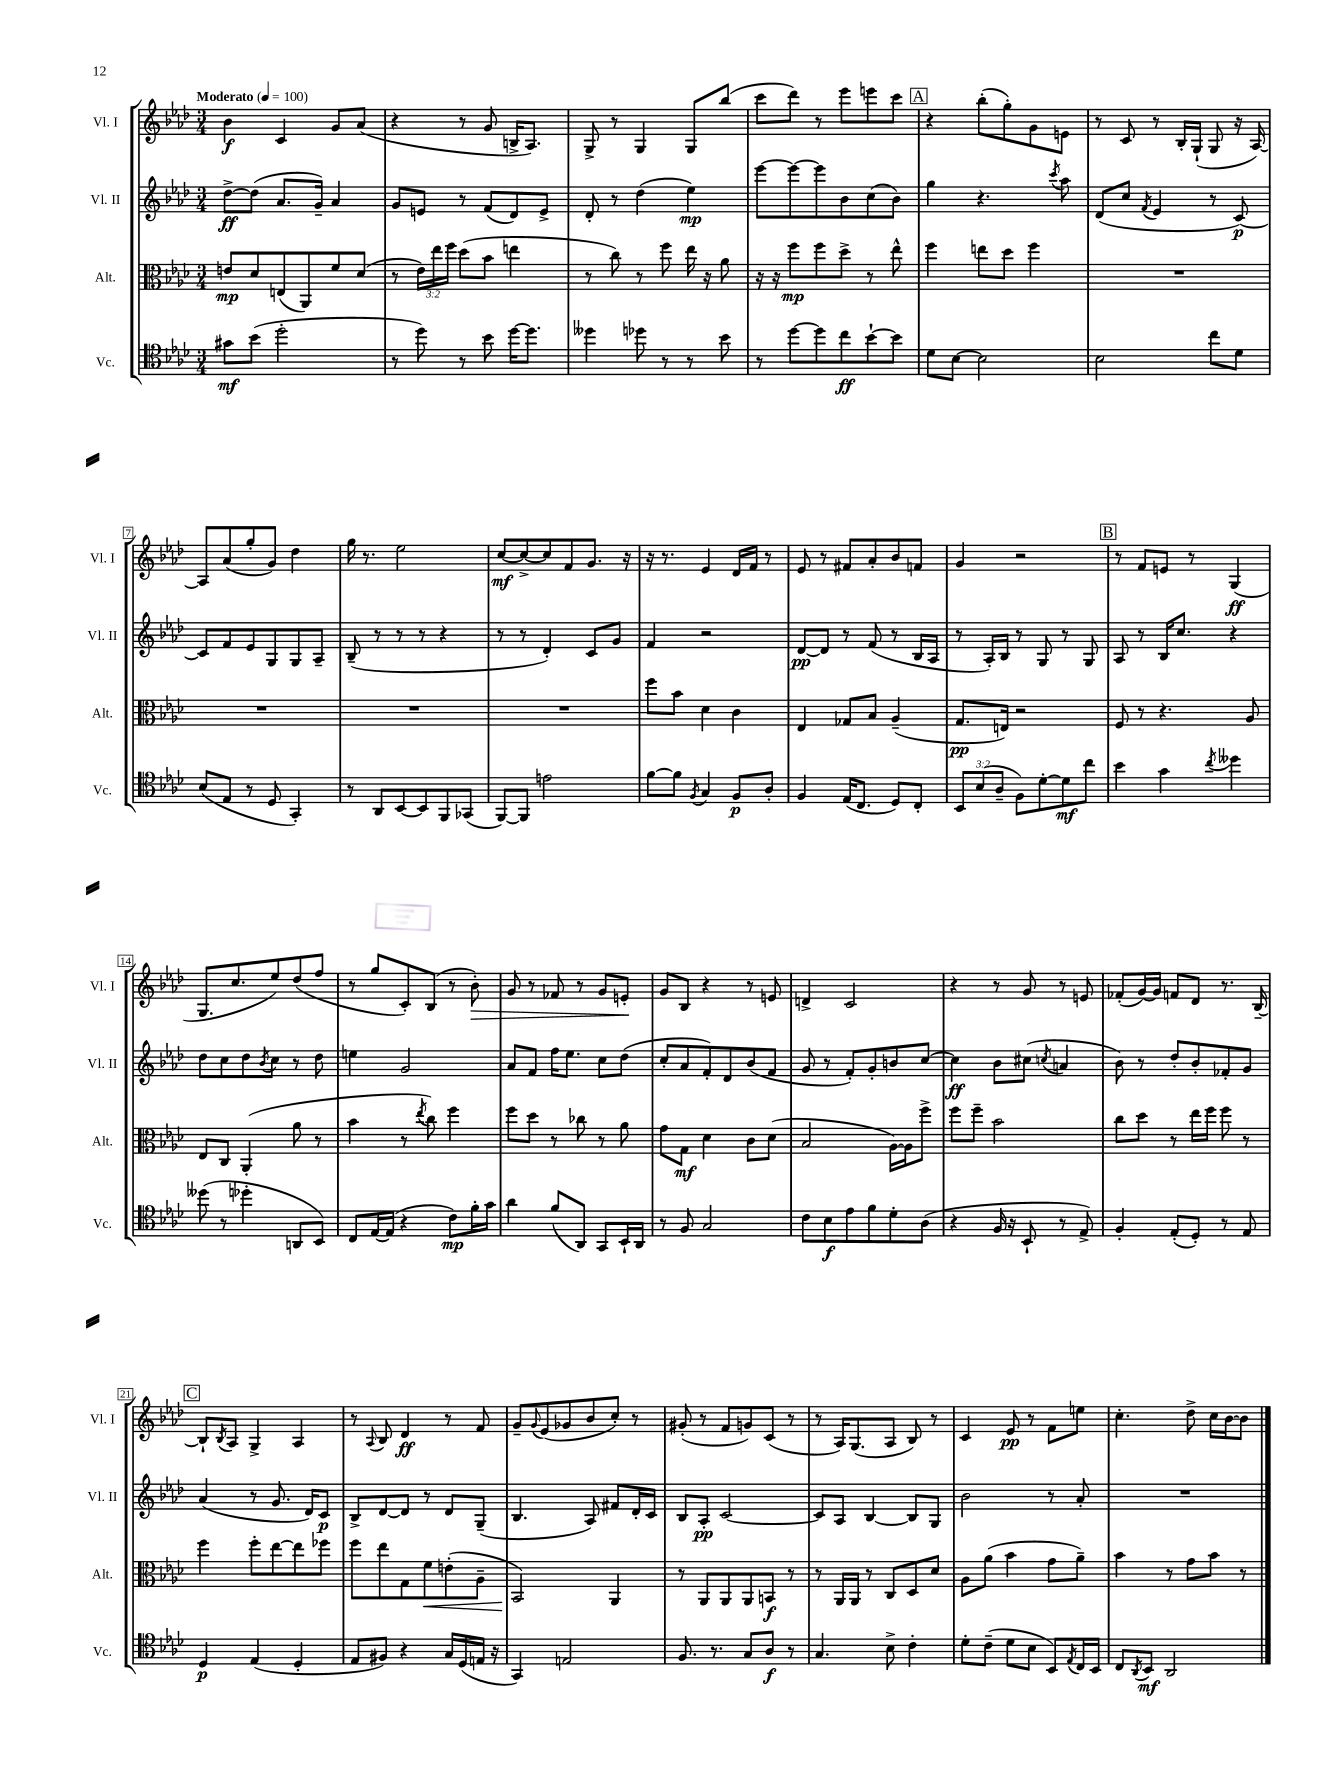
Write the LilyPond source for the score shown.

<<
\new StaffGroup <<
\new Staff = "s0" \with { instrumentName = "Vl. I" shortInstrumentName = "Vl. I" } {
    \clef treble \key aes \major \numericTimeSignature \time 3/4 \tempo "Moderato" 4 = 100
    bes'4\f c'4 g'8 aes'8( |
    r4 r8 g'8 b16-> aes8.) |
    g8-> r8 g4 g8 bes''8( |
    c'''8 des'''8) r8 ees'''8 e'''8 c'''8 |
    \mark \markup { \box "A" } r4 bes''8-.( g''8-.) g'8 e'8 |
    r8 c'8 r8 bes16-. g16-!( g8 r16 aes16~) |
    aes8 aes'8( g''8-. g'8) des''4 |
    g''16 r8. ees''2 |
    c''8~\mf c''8~-> c''8 f'8 g'8. r16 |
    r16 r8. ees'4 des'16 f'16 r8 |
    ees'8 r8 fis'8 aes'8-. bes'8 f'8 |
    g'4 r2 |
    \mark \markup { \box "B" } r8 f'8 e'8 r8 g4\ff( |
    g8. c''8. ees''8) des''8( f''8 |
    r8 g''8 c'8-.) bes8( r8 bes'8-.\>) |
    g'8 r8 fes'8 r8 g'8 e'8-.\! |
    g'8 bes8 r4 r8 e'8 |
    d'4-> c'2 |
    r4 r8 g'8 r8 e'8 |
    fes'8-.( g'16~) g'16 f'8 des'8 r8. bes16~-- |
    \mark \markup { \box "C" } bes8-! \acciaccatura { bes8 } aes8 g4-> aes4 |
    r8 \appoggiatura { aes8 } bes8 des'4\ff r8 f'8 |
    g'8-- \appoggiatura { g'8 } ees'8( ges'8 bes'8 c''8-.) r8 |
    gis'8-.( r8 f'8 g'8) c'8( r8 |
    r8 aes16) g8.( aes8 bes8) r8 |
    c'4 ees'8\pp r8 f'8 e''8 |
    c''4.-. des''8-> c''16 bes'16~ bes'8 \bar "|." |
}
\new Staff = "s1" \with { instrumentName = "Vl. II" shortInstrumentName = "Vl. II" } {
    \clef treble \key aes \major \numericTimeSignature \time 3/4
    des''8~->\ff des''8( aes'8. g'16--) aes'4 |
    g'8 e'8 r8 f'8( des'8) e'8-> |
    des'8-. r8 des''4( ees''4\mp) |
    ees'''8~ ees'''8~ ees'''8 bes'8 c''8( bes'8) |
    \mark \markup { \box "A" } g''4 r4. \acciaccatura { c'''8 } aes''8 |
    des'8( c''8 \acciaccatura { f'8 } ees'4 r8 c'8~\p) |
    c'8 f'8 ees'8 g8 g8 aes8-- |
    bes8--( r8 r8 r8 r4 |
    r8 r8 des'4-.) c'8 g'8 |
    f'4 r2 |
    des'8~\pp des'8 r8 f'8( r8 bes16 aes16 |
    r8 aes16-.) bes16 r8 g8 r8 g8 |
    \mark \markup { \box "B" } aes8 r8 bes16 c''8. r4 |
    des''8 c''8 des''8 \acciaccatura { bes'8 } c''8 r8 des''8 |
    e''4 g'2 |
    aes'8 f'8 f''16 ees''8. c''8 des''8( |
    c''8-. aes'8 f'8-.) des'8 bes'8( f'8 |
    g'8 r8 f'8-.) g'8-. b'8 c''8~ |
    c''4\ff bes'8 cis''8( \acciaccatura { c''8 } a'4 |
    bes'8) r8 des''8-. bes'8-. fes'8-. g'8 |
    \mark \markup { \box "C" } aes'4( r8 g'8. des'16) c'8\p |
    bes8-> des'8~ des'8 r8 des'8 g8--( |
    bes4. aes8) fis'8 des'16-. c'16 |
    bes8 aes8-.\pp c'2~ |
    c'8 aes8 bes4~ bes8 g8 |
    bes'2 r8 aes'8-. |
    R2. \bar "|." |
}
\new Staff = "s2" \with { instrumentName = "Alt." shortInstrumentName = "Alt." } {
    \clef alto \key aes \major \numericTimeSignature \time 3/4 \override Staff.TupletNumber.text = #tuplet-number::calc-fraction-text
    e'8\mp des'8 e8( aes,8) f'8 des'8( |
    r8 \tuplet 3/2 { ees'16) ees''16 f''16 } des''8( bes'8 e''4 |
    r8 c''8) r8 f''8 ees''16 r16 aes'8 |
    r16 r16 f''8\mp f''8 des''8-> r8 ees''8-^ |
    \mark \markup { \box "A" } f''4 e''8 des''8 f''4 |
    R2. |
    R2. |
    R2. |
    R2. |
    f''8 bes'8 des'4 c'4 |
    ees4 ges8 bes8 aes4--( |
    g8.\pp e16) r2 |
    \mark \markup { \box "B" } f8 r8 r4. aes8 |
    ees8 c8 aes,4-.( aes'8 r8 |
    bes'4 r8 \acciaccatura { ees''8 } c''8) f''4 |
    f''8 des''8 r8 ces''8 r8 aes'8 |
    g'8 g8\mf des'4 c'8 des'8( |
    bes2 aes16~) aes16 f''8-> |
    f''8 f''8-- bes'2 |
    c''8 des''8 r8 ees''16 f''16 f''8 r8 |
    \mark \markup { \box "C" } f''4 f''8-. ees''8~ ees''8 fes''8 |
    f''8 ees''8 g8 f'8\< e'8-.( aes8-- |
    bes,2\!) aes,4 |
    r8 aes,8 aes,8 aes,8 b,8\f r8 |
    r8 aes,16 aes,16 r8 c8 des8 des'8 |
    aes8 aes'8( bes'4 g'8 aes'8--) |
    bes'4 r8 g'8 bes'8 r8 \bar "|." |
}
\new Staff = "s3" \with { instrumentName = "Vc." shortInstrumentName = "Vc." } {
    \clef tenor \key aes \major \numericTimeSignature \time 3/4 \override Staff.TupletNumber.text = #tuplet-number::calc-fraction-text
    gis'8\mf bes'8( des''2-. |
    r8 des''8) r8 bes'8 des''16~ des''8. |
    deses''4 des''8 r8 r8 bes'8 |
    r8 des''8~ des''8 c''8\ff bes'8~-! bes'8 |
    \mark \markup { \box "A" } des'8 bes8~ bes2 |
    bes2 c''8 des'8 |
    bes8( ees8 r8 des8 g,4-.) |
    r8 aes,8 bes,8~ bes,8 f,8 ges,8( |
    f,8~) f,8 e'2 |
    f'8~ f'8 \acciaccatura { f8 } g4 f8\p aes8-. |
    f4 ees16( c8. des8) c8-. |
    \tuplet 3/2 { bes,8 bes8( aes8-- } f8) des'8~-. des'8\mf c''8 |
    \mark \markup { \box "B" } bes'4 g'4 \acciaccatura { c''8 } deses''4 |
    deses''8( r8 des''4-. a,8 bes,8) |
    c8 ees16~ ees16( r4 c'8\mp) f'16-. g'16 |
    aes'4 f'8( aes,8) g,8 bes,16-! aes,16 |
    r8 f8 g2 |
    c'8 bes8\f ees'8 f'8 des'8-. aes8( |
    r4 f16 r16 bes,8-! r8 ees8->) |
    f4-. ees8-.( des8-.) r8 ees8 |
    \mark \markup { \box "C" } des4\p ees4( des4-. |
    ees8 fis8) r4 g16 des16( e16 r16 |
    g,4) e2 |
    f8. r8. g8 aes8\f r8 |
    g4. bes8-> c'4-. |
    des'8-. c'8--( des'8 bes8 bes,8) \acciaccatura { ees8 } c16 bes,16 |
    c8 \acciaccatura { aes,8 } bes,8\mf aes,2 \bar "|." |
}
>>
>>
\layout { \context { \Score \override BarNumber.stencil = #(make-stencil-boxer 0.1 0.3 ly:text-interface::print) } }
